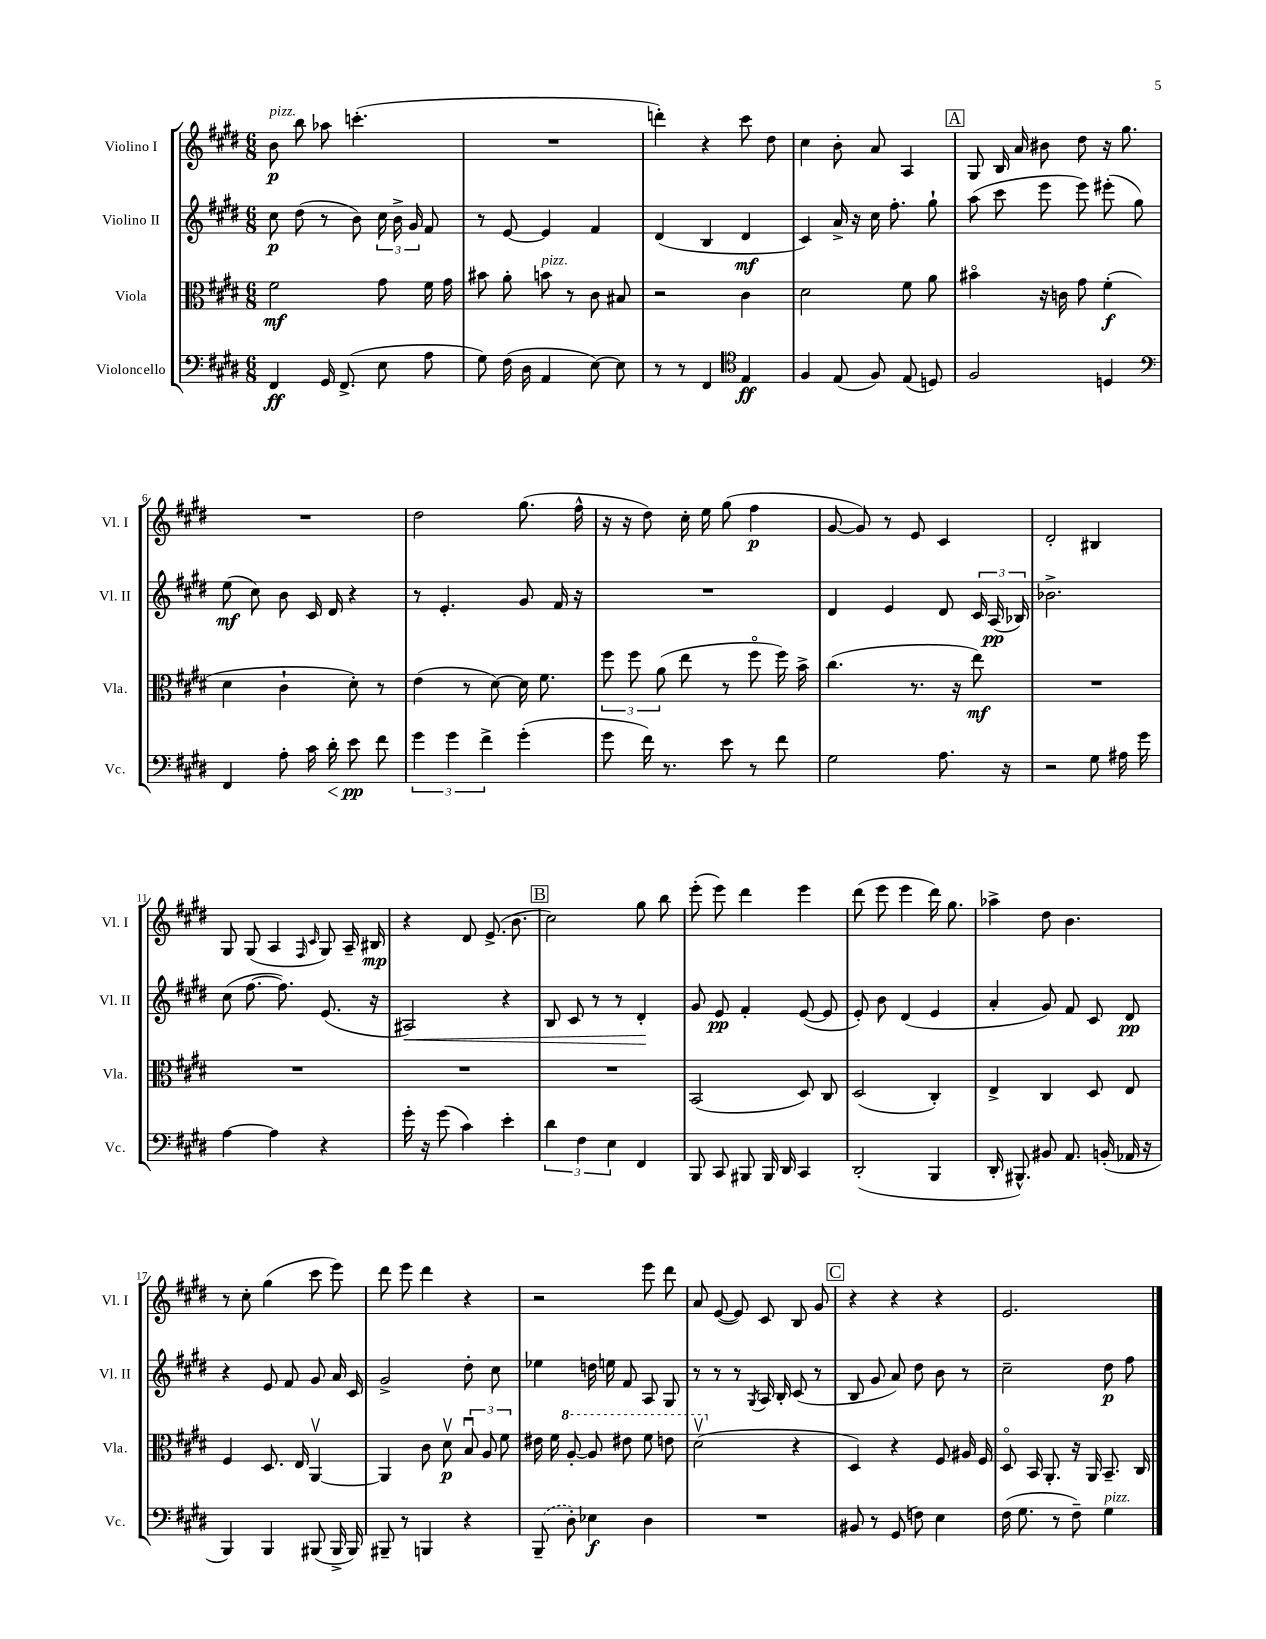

**kern	**dynam	**kern	**dynam	**kern	**dynam	**kern	**dynam
*part4	*part4	*part3	*part3	*part2	*part2	*part1	*part1
*staff4	*staff4	*staff3	*staff3	*staff2	*staff2	*staff1	*staff1
*I"Violoncello	*	*I"Viola	*	*I"Violino II	*	*I"Violino I	*
*I'Vc.	*	*I'Vla.	*	*I'Vl. II	*	*I'Vl. I	*
*clefF4	*	*clefC3	*	*clefG2	*	*clefG2	*
*k[f#c#g#d#]	*	*k[f#c#g#d#]	*	*k[f#c#g#d#]	*	*k[f#c#g#d#]	*
*M6/8	*	*M6/8	*	*M6/8	*	*M6/8	*
=1	=1	=1	=1	=1	=1	=1	=1
!	!	!	!	!	!	!LO:TX:a:i:t=pizz.	!
4FF#/	ff	2f#\	mf	8cc#\	p	8b\	p
.	.	.	.	(8dd#\	.	8bb\	.
16GG#/	.	.	.	8r	.	8aa-X\	.
(8.FF#^/	.	.	.	.	.	.	.
.	.	.	.	8b\)	.	(4.cccn'\	.
8E\	.	8g#\	.	24cc#\	.	.	.
.	.	.	.	24b^\	.	.	.
.	.	.	.	24g#/	.	.	.
8A\	.	16f#\	.	8f#/	.	.	.
.	.	16g#\	.	.	.	.	.
=2	=2	=2	=2	=2	=2	=2	=2
8G#\)	.	8b#X\	.	8r	.	2.r	.
(16F#\	.	8a'\	.	[8e/	.	.	.
16D#\	.	.	.	.	.	.	.
!	!	!LO:TX:a:i:t=pizz.	!	!	!	!	!
4AA/	.	8bn\	.	4e/]	.	.	.
.	.	8r	.	.	.	.	.
[8E\)	.	8c#\	.	4f#/	.	.	.
8E\]	.	8B#X/	.	.	.	.	.
=3	=3	=3	=3	=3	=3	=3	=3
8r	.	2r	.	(4d#/	.	4dddn'\)	.
8r	.	.	.	.	.	.	.
4FF#/	.	.	.	4B/	.	4r	.
*clefC4	*	*	*	*	*	*	*
4E/	ff	4c#\	.	4d#/	mf	8ccc#\	.
.	.	.	.	.	.	8dd#\	.
=4	=4	=4	=4	=4	=4	=4	=4
4F#/	.	2d#\	.	4c#/)	.	4cc#\	.
(8E/	.	.	.	16a^/	.	8b'\	.
.	.	.	.	16r	.	.	.
8F#/)	.	.	.	16cc#\	.	8a/	.
.	.	.	.	8.ff#'\	.	.	.
(8E/	.	8f#\	.	.	.	4A/	.
8Dn/)	.	8a\	.	8gg#`\	.	.	.
!!LO:REH:place=s1:t=A
=5	=5	=5	=5	=5	=5	=5	=5
2F#/	.	4b#X\	.	(8aa\	.	8G#/	.
.	.	.	.	8ccc#\	.	16B/	.
.	.	.	.	.	.	16a/	.
.	.	16r	.	8eee\	.	8b#X\	.
.	.	16cn\	.	.	.	.	.
.	.	8g#\	.	8eee\)	.	8dd#\	.
4Dn/	.	(4f#'\	f	(8eee#X'\	.	16r	.
.	.	.	.	.	.	8.gg#\	.
.	.	.	.	8gg#\)	.	.	.
!!LO:LB:g=z
=6	=6	=6	=6	=6	=6	=6	=6
*clefF4	*	*	*	*	*	*	*
4FF#/	.	4d#\	.	(8ee\	mf	2.r	.
.	.	.	.	8cc#\)	.	.	.
8A'\	.	4c#`\	.	8b\	.	.	.
16c#\	.	.	.	16c#/	.	.	.
!	!LO:HP:b	!	!	!	!	!	!
16d#'\	<	.	.	16d#/	.	.	.
8e\	pp	8d#'\)	.	4r	.	.	.
8f#\	[	8r	.	.	.	.	.
=7	=7	=7	=7	=7	=7	=7	=7
6g#\	.	(4e\	.	8r	.	2dd#\	.
.	.	.	.	4.e'/	.	.	.
6g#\	.	.	.	.	.	.	.
.	.	8r	.	.	.	.	.
6f#^\	.	.	.	.	.	.	.
.	.	[8d#\)	.	.	.	.	.
(4g#'\	.	16d#\]	.	8g#/	.	(8.gg#\	.
.	.	8.f#\	.	.	.	.	.
.	.	.	.	16f#/	.	.	.
.	.	.	.	16r	.	16ff#^^\	.
=8	=8	=8	=8	=8	=8	=8	=8
8g#\	.	12ff#\	.	2.r	.	16r	.
.	.	.	.	.	.	16r	.
.	.	12ff#\	.	.	.	.	.
16f#\)	.	.	.	.	.	8dd#\)	.
.	.	(12a\	.	.	.	.	.
8.r	.	.	.	.	.	.	.
.	.	8ee\	.	.	.	16cc#'\	.
.	.	.	.	.	.	16ee\	.
8e\	.	8r	.	.	.	(8gg#\	.
8r	.	8ff#\	.	.	.	4ff#\	p
8f#\	.	16ff#\)	.	.	.	.	.
.	.	16b^\	.	.	.	.	.
=9	=9	=9	=9	=9	=9	=9	=9
2G#\	.	(4.cc#\	.	4d#/	.	[8g#/	.
.	.	.	.	.	.	8g#/])	.
.	.	.	.	4e/	.	8r	.
.	.	8.r	.	.	.	8e/	.
8.A\	.	.	.	8d#/	.	4c#/	.
.	.	16r	.	.	.	.	.
.	.	8ee\)	mf	24c#/	.	.	.
.	.	.	.	(24A/	pp	.	.
16r	.	.	.	.	.	.	.
.	.	.	.	24B-X/)	.	.	.
=10	=10	=10	=10	=10	=10	=10	=10
2r	.	2.r	.	2.b-X^\	.	2d#'/	.
8G#\	.	.	.	.	.	4B#X/	.
16A#X\	.	.	.	.	.	.	.
16g#\	.	.	.	.	.	.	.
!!LO:LB:g=z
=11	=11	=11	=11	=11	=11	=11	=11
[4A\	.	2.r	.	(8cc#\	.	8G#/	.
.	.	.	.	[8.ff#\	.	(8G#/	.
4A\]	.	.	.	.	.	4A/	.
.	.	.	.	8.ff#\])	.	.	.
.	.	.	.	.	.	16qqF#/	.
.	.	.	.	.	.	16qqc#/	.
4r	.	.	.	(8.e/	.	8G#/)	.
.	.	.	.	.	.	16A~/	.
.	.	.	.	16r	.	16B#X/	mp
=12	=12	=12	=12	=12	=12	=12	=12
!	!	!	!	!	!LO:HP:b	!	!
16g#'\	.	2.r	.	2A#X/)	<	4r	.
16r	.	.	.	.	.	.	.
(8g#\	.	.	.	.	.	.	.
4c#\)	.	.	.	.	.	8d#/	.
.	.	.	.	.	.	(8.e^/	.
4e'\	.	.	.	4r	.	.	.
.	.	.	.	.	.	8.b\	.
!!LO:REH:place=s1:t=B
=13	=13	=13	=13	=13	=13	=13	=13
6d#\	.	2.r	.	8B/	.	2cc#\)	.
.	.	.	.	8c#/	.	.	.
6F#\	.	.	.	.	.	.	.
.	.	.	.	8r	.	.	.
6E\	.	.	.	.	.	.	.
.	.	.	.	8r	.	.	.
4FF#/	.	.	.	4d#'/	.	8gg#\	.
.	.	.	.	.	.	8bb\	.
.	.	.	.	.	[	.	.
=14	=14	=14	=14	=14	=14	=14	=14
8BBB/	.	(2BB/	.	8g#/	.	(8eee'\	.
8CC#/	.	.	.	8e/	pp	8eee\)	.
8BBB#X/	.	.	.	4f#'/	.	4ddd#\	.
16BBB#/	.	.	.	.	.	.	.
16DD#/	.	.	.	.	.	.	.
4CC#/	.	8D#/)	.	([8e/	.	4eee\	.
.	.	8C#/	.	8e/]	.	.	.
=15	=15	=15	=15	=15	=15	=15	=15
(2DD#'/	.	(2D#/	.	8e'/)	.	(8ddd#\	.
.	.	.	.	8b\	.	8eee\	.
.	.	.	.	(4d#/	.	4eee\	.
4BBB/	.	4C#'/)	.	4e/	.	16ddd#\)	.
.	.	.	.	.	.	8.gg#\	.
=16	=16	=16	=16	=16	=16	=16	=16
16DD#'/	.	4E^/	.	4a'/	.	4aa-X^\	.
8.BBB#X^^/)	.	.	.	.	.	.	.
8BB#X/	.	4C#/	.	8g#/)	.	8dd#\	.
8.AA/	.	.	.	8f#/	.	4.b\	.
.	.	8D#/	.	8c#/	.	.	.
(16BBn'/	.	.	.	.	.	.	.
16AA-X/	.	8E/	.	8d#/	pp	.	.
16r	.	.	.	.	.	.	.
!!LO:LB:g=z
=17	=17	=17	=17	=17	=17	=17	=17
4BBB/)	.	4F#/	.	4r	.	8r	.
.	.	.	.	.	.	8cc#'\	.
4BBB/	.	8.D#/	.	8e/	.	(4gg#\	.
.	.	.	.	8f#/	.	.	.
.	.	16E/	.	.	.	.	.
(8BBB#X/	.	[4AAv/	.	8g#/	.	8ccc#\	.
16BBB#^/	.	.	.	16a/	.	8eee\)	.
16BBB#/)	.	.	.	16c#/	.	.	.
=18	=18	=18	=18	=18	=18	=18	=18
8BBB#X~/	.	4AA/]	.	2g#^/	.	8ddd#\	.
8r	.	.	.	.	.	8eee\	.
4BBBn/	.	8c#\	.	.	.	4ddd#\	.
.	.	8d#v\	p	.	.	.	.
4r	.	12Bu/	.	8dd#'\	.	4r	.
.	.	12A/	.	.	.	.	.
.	.	.	.	8cc#\	.	.	.
.	.	12f#\	.	.	.	.	.
=19	=19	=19	=19	=19	=19	=19	=19
(8BBB~/	.	16e#X\	.	4ee-X\	.	2r	.
.	.	16f#\	.	.	.	.	.
*	*	*8va	*	*	*	*	*
8D#'\)	.	[8a'/	.	.	.	.	.
4E-X\	f	8a/]	.	16ddn\	.	.	.
.	.	.	.	16een\	.	.	.
.	.	8ee#X\	.	8f#/	.	.	.
4D#\	.	8ff#\	.	8A/	.	8eee\	.
.	.	8een\	.	8G#/	.	8ddd#\	.
=20	=20	=20	=20	=20	=20	=20	=20
2.r	.	(2dd#v\	.	8r	.	8a/	.
.	.	.	.	8r	.	([8e/	.
.	.	.	.	8r	.	8e/])	.
.	.	.	.	8qG#/	.	.	.
.	.	.	.	16A/	.	8c#/	.
.	.	.	.	16B'/	.	.	.
*	*	*X8va	*	*	*	*	*
.	.	4r	.	(8c#/	.	8B/	.
.	.	.	.	8r	.	8g#/	.
!!LO:REH:place=s1:t=C
=21	=21	=21	=21	=21	=21	=21	=21
8BB#X/	.	4D#/)	.	8B/	.	4r	.
8r	.	.	.	8g#/	.	.	.
(8GG#/	.	4r	.	8a/)	.	4r	.
8Fn\)	.	.	.	8dd#\	.	.	.
4E\	.	8F#/	.	8b\	.	4r	.
.	.	16A#X/	.	8r	.	.	.
.	.	16F#/	.	.	.	.	.
=22	=22	=22	=22	=22	=22	=22	=22
(16F#\	.	8D#/	.	2cc#~\	.	2.e/	.
8.G#\	.	.	.	.	.	.	.
.	.	16BB/	.	.	.	.	.
.	.	8.AA'/	.	.	.	.	.
8r	.	.	.	.	.	.	.
8F#~\)	.	16r	.	.	.	.	.
.	.	16AA/	.	.	.	.	.
!LO:TX:a:i:t=pizz.	!	!	!	!	!	!	!
4G#\	.	8.BB~/	.	8dd#\	p	.	.
.	.	.	.	8ff#\	.	.	.
.	.	16C#/	.	.	.	.	.
==	==	==	==	==	==	==	==
*-	*-	*-	*-	*-	*-	*-	*-
